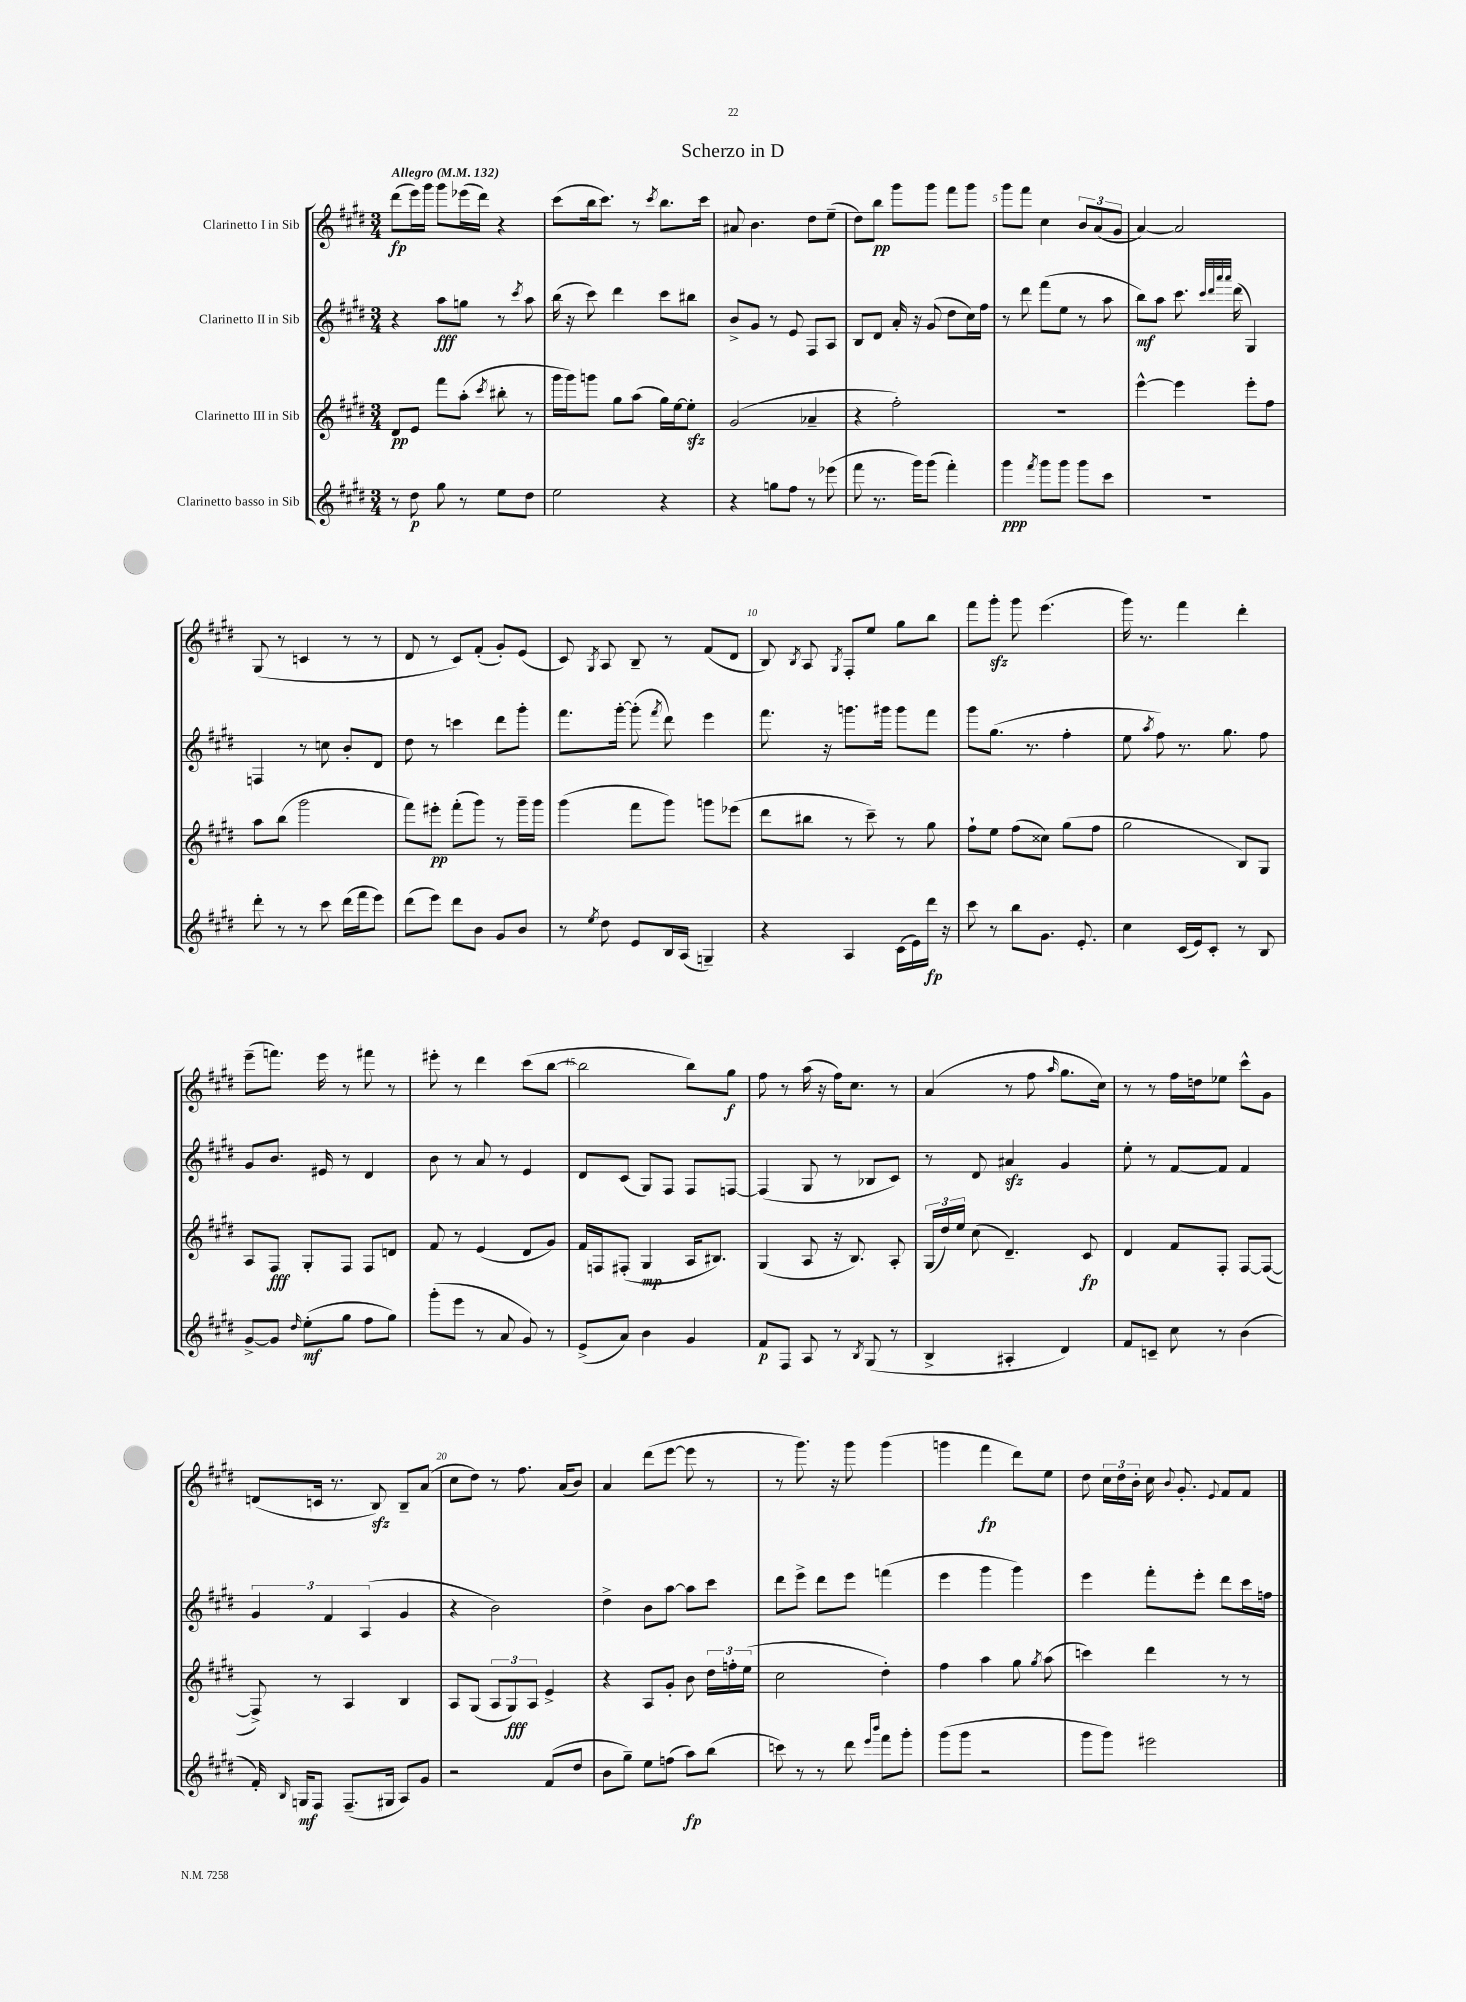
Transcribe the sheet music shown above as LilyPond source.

\header { title = "Scherzo in D" }
<<
\new StaffGroup <<
\new Staff = "s0" \with { instrumentName = "Clarinetto I in Sib" } {
    \clef treble \key e \major \numericTimeSignature \time 3/4 \tempo "Allegro" 4 = 132
    \autoBeamOff dis'''8[\fp( e'''16) gis'''16] gis'''8[ ees'''16( dis'''16]) r4 |
    cis'''8[( b''16 cis'''8.]) r8 \acciaccatura { cis'''8 } b''8.[ cis'''16] |
    ais'8 b'4. dis''8[ e''8]--( |
    dis''8[) b''8]\pp gis'''8[ gis'''8] fis'''8[ gis'''8] |
    gis'''8[ fis'''8] cis''4 \tuplet 3/2 { b'8[ a'8( gis'8] } |
    a'4~) a'2 |
    gis8( r8 c'4 r8 r8 |
    dis'8 r8 cis'8[) fis'8]-.( gis'8[-.) e'8]( |
    cis'8) \acciaccatura { gis8 } a8 b8-- r8 fis'8[( dis'8] |
    b8) \acciaccatura { b8 } a8 \acciaccatura { gis8 } fis8[-. e''8] gis''8[ b''8] |
    fis'''8[ gis'''8]-.\sfz gis'''8 e'''4.( |
    gis'''16) r8. fis'''4 dis'''4-. |
    e'''8[--( f'''8.]) e'''16 r8 fis'''8 r8 |
    eis'''8-. r8 dis'''4 cis'''8[( b''8]~ |
    b''2 b''8[) gis''8]\f |
    fis''8 r8 a''16( r16 fis''16[) cis''8.] r8 |
    a'4( r8 fis''8 \grace { a''16 } gis''8.[ cis''16]) |
    r8 r8 fis''16[ d''16 ees''8] cis'''8[-^ gis'8] |
    d'8[( c'16] r8. b8\sfz) b8[-- a'8]( |
    cis''8[ dis''8]) r8 fis''8. a'16[( b'8]) |
    a'4 dis'''8[( e'''8]~ e'''8 r8 |
    r8 gis'''8.) r16 gis'''8 gis'''4( |
    g'''4 fis'''4\fp dis'''8[) e''8] |
    dis''8 \tuplet 3/2 { cis''16[ dis''16 b'16]-. } cis''16 \appoggiatura { b'8 } gis'8.-. \appoggiatura { e'8 } fis'8[ fis'8] \bar "|." |
}
\new Staff = "s1" \with { instrumentName = "Clarinetto II in Sib" } {
    \clef treble \key e \major \numericTimeSignature \time 3/4
    \autoBeamOff r4 a''8[\fff g''8] r8 \acciaccatura { cis'''8 } a''8 |
    b''16( r16 cis'''8) dis'''4 cis'''8[ bis''8] |
    b'8[-> gis'8] r8 e'8 fis8[ a8] |
    b8[ dis'8] a'16-. r16 gis'8( dis''8[ cis''16) fis''16] |
    r8 dis'''8 fis'''8[( e''8] r8 a''8 |
    b''8[\mf) a''8] cis'''8. \grace { cis'''32[ dis'''32 a'''32 a'''32] } dis'''16( gis4) |
    f4 r8 c''8 b'8[-. dis'8] |
    dis''8 r8 c'''4 dis'''8[ gis'''8]-. |
    fis'''8.[ gis'''16]~-. gis'''8-.( \acciaccatura { fis'''8 } dis'''8) e'''4 |
    fis'''8. r16 g'''8.[ gis'''16] gis'''8[ fis'''8] |
    gis'''8[ gis''8.]( r8. fis''4-. |
    e''8 \acciaccatura { a''8 } fis''8) r8. gis''8. fis''8 |
    gis'8[ b'8.] eis'16 r8 dis'4 |
    b'8 r8 a'8 r8 e'4 |
    dis'8[ cis'8]( gis8[) fis8] fis8[ f8]~ |
    f4( gis8 r8 bes8[ cis'8]) |
    r8 dis'8 ais'4\sfz gis'4 |
    e''8-. r8 fis'8[~ fis'8] fis'4 |
    \tuplet 3/2 { gis'4 fis'4 a4( } gis'4 |
    r4 b'2) |
    dis''4-> b'8[ a''8]~ a''8[ cis'''8] |
    dis'''8[ e'''8]-> dis'''8[ e'''8] f'''4( |
    e'''4 gis'''4 gis'''4) |
    e'''4 fis'''8[-. e'''8]-. dis'''8[ cis'''16 f''16] \bar "|." |
}
\new Staff = "s2" \with { instrumentName = "Clarinetto III in Sib" } {
    \clef treble \key e \major \numericTimeSignature \time 3/4
    \autoBeamOff dis'8[\pp e'8] fis'''8[ a''8]-.( \acciaccatura { cis'''8 } bis''8-. r8 |
    gis'''16[ gis'''16) g'''8] gis''8[ a''8]( gis''16[) e''16~ e''8]-.\sfz |
    gis'2( aes'4-- |
    r4 fis''2-.) |
    R2. |
    e'''4~-^ e'''4 e'''8[-. fis''8] |
    a''8[ b''8]( gis'''2 |
    fis'''8[) eis'''8]-.\pp fis'''8[-.( gis'''8]) r8 gis'''16[-- gis'''16] |
    gis'''4( fis'''8[ gis'''8]) g'''8[ ees'''8]( |
    dis'''8[ bis''8] r8 cis'''8--) r8 gis''8 |
    fis''8[-! e''8] fis''8[( cisis''8]) gis''8[( fis''8] |
    gis''2 b8[) gis8] |
    a8[ fis8]\fff gis8[-. fis8] fis8[ d'8] |
    fis'8 r8 e'4( dis'8[ gis'8]) |
    fis'16[ f16 fis8]-.( gis4\mp a16[ bis8.]) |
    gis4( a8 r16 b8.) a8-. |
    \tuplet 3/2 { gis16[( dis''16) e''16] } cis''8( dis'4.--) cis'8\fp |
    dis'4 fis'8[ fis8]-. fis8[~ fis8]~( |
    fis8->) r8 a4 b4 |
    a8[ gis8]( \tuplet 3/2 { a8[ gis8\fff) a8] } e'4-> |
    r4 a8[ gis'8]-. b'8 \tuplet 3/2 { dis''16[ f''16-. e''16]( } |
    cis''2 dis''4-.) |
    fis''4 a''4 gis''8 \acciaccatura { gis''8 } a''8( |
    c'''4) dis'''4 r8 r8 \bar "|." |
}
\new Staff = "s3" \with { instrumentName = "Clarinetto basso in Sib" } {
    \clef treble \key e \major \numericTimeSignature \time 3/4
    \autoBeamOff r8 dis''8\p gis''8 r8 e''8[ dis''8] |
    e''2 r4 |
    r4 g''8[ fis''8] r8 ees'''8( |
    fis'''8 r8. gis'''16[) gis'''8]( fis'''4-.) |
    gis'''4\ppp \acciaccatura { fis'''8 } gis'''8[ gis'''8] gis'''8[ cis'''8] |
    R2. |
    dis'''8-. r8 r8 cis'''8 dis'''16[( fis'''16 e'''8]) |
    dis'''8[( e'''8]) dis'''8[ b'8] gis'8[ b'8] |
    r8 \acciaccatura { e''8 } dis''8 e'8[ b16 a16]( g4--) |
    r4 a4 cis'16[( e'16) dis'''16]\fp r16 |
    cis'''8 r8 b''8[ gis'8.] e'8.-. |
    cis''4 cis'16[( e'16) cis'8]-. r8 b8 |
    gis'8[~-> gis'8] \grace { dis''16 } e''8[-.\mf( gis''8] fis''8[ gis''8]) |
    gis'''8[-.( e'''8] r8 a'8 gis'8) r8 |
    e'8[->( a'8]) b'4 gis'4 |
    fis'8[\p fis8] a8 r8 \acciaccatura { b8 } gis8( r8 |
    b4-> ais4-. dis'4) |
    fis'8[ c'8]-- cis''8 r8 b'4( |
    fis'16-.) \grace { b16 } g16[\mf fis8] fis8.[--( gis16] a8[) gis'8] |
    r2 fis'8[( dis''8] |
    b'8[ gis''8]--) e''8[ f''8]( a''8[\fp) b''8]( |
    c'''8) r8 r8 dis'''8 \grace { e'''16[ b'''16] } fis'''8[ gis'''8]-. |
    gis'''8[( gis'''8] r2 |
    gis'''8[ gis'''8]) eis'''2 \bar "|." |
}
>>
>>
\layout { \context { \Score \override BarNumber.break-visibility = ##(#f #t #t) barNumberVisibility = #(every-nth-bar-number-visible 5) } }
